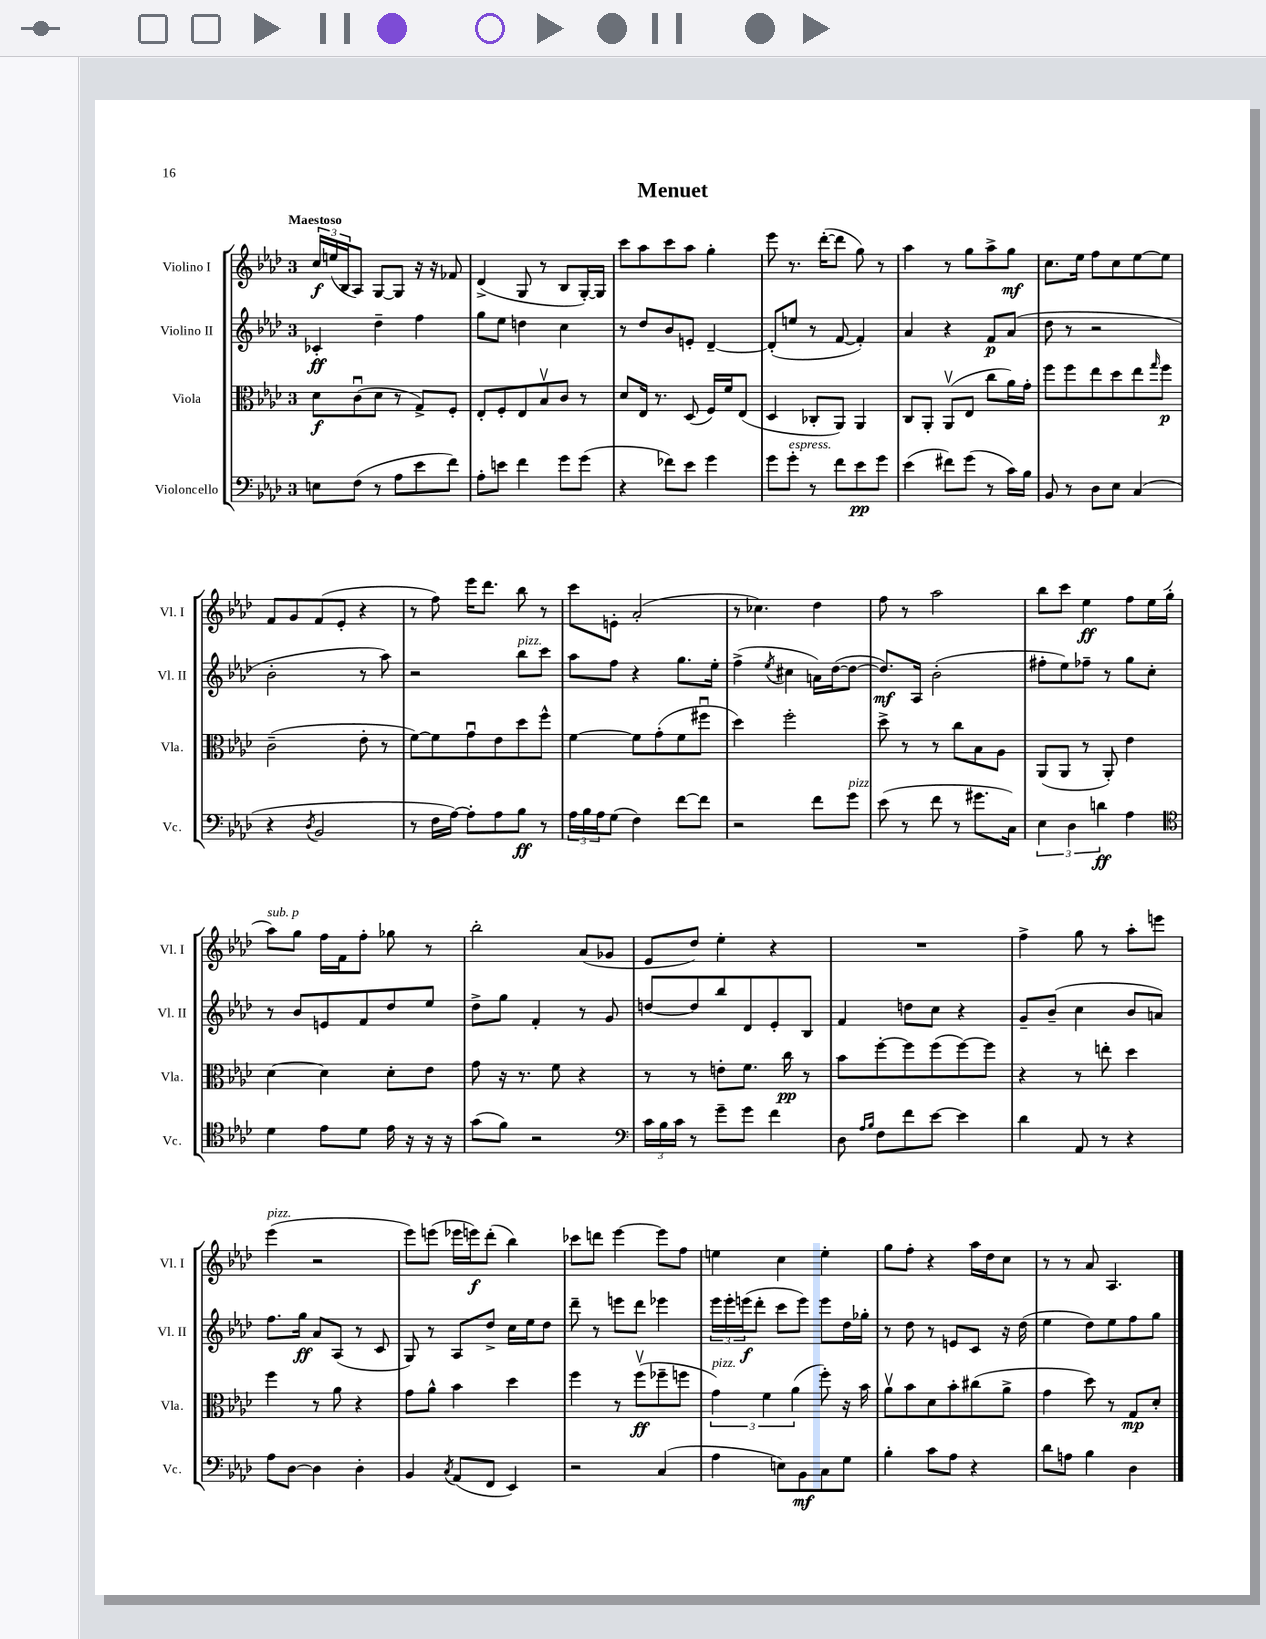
\header { title = "Menuet" }
<<
\new StaffGroup <<
\new Staff = "s0" \with { instrumentName = "Violino I" shortInstrumentName = "Vl. I" } {
    \clef treble \key aes \major \once \override Staff.TimeSignature.style = #'single-digit \time 3/4 \tempo "Maestoso"
    \tuplet 3/2 { c''16\f e''16( bes16 } aes8) g8~ g8 r16 r16 fes'8 |
    des'4->( g8 r8 bes8 g16~-.) g16 |
    c'''8 aes''8 c'''8 aes''8 g''4-. |
    ees'''8 r8. des'''16~-.( des'''8 g''8) r8 |
    aes''4 r8 g''8 aes''8-> g''8\mf |
    c''8. ees''16 f''8 c''8 ees''8~ ees''8 |
    f'8 g'8 f'8( ees'8-. r4 |
    r8 f''8) ees'''16 des'''8. bes''8 r8 |
    c'''8 e'8-. aes'2-.( |
    r8 ces''4.) des''4 |
    f''8 r8 aes''2 |
    bes''8 c'''8 ees''4\ff f''8 ees''16 g''16-.( |
    aes''8^\markup { \italic "sub. p" }) g''8 f''16 f'16 f''8-. ges''8 r8 |
    bes''2-. aes'8( ges'8 |
    ees'8 des''8) ees''4-. r4 |
    R2. |
    f''4-> g''8 r8 aes''8-. e'''8 |
    ees'''4^\markup { \italic "pizz." }( r2 |
    ees'''8) e'''8( ees'''16 e'''16\f) des'''8-.( bes''4) |
    ces'''8 d'''8 ees'''4~ ees'''8 f''8 |
    e''4 c''4 e''4-. |
    g''8 f''8-. r4 aes''16 des''16 c''8 |
    r8 r8 aes'8 aes4. \bar "|." |
}
\new Staff = "s1" \with { instrumentName = "Violino II" shortInstrumentName = "Vl. II" } {
    \clef treble \key aes \major \once \override Staff.TimeSignature.style = #'single-digit \time 3/4
    ces'4-.\ff des''4-- f''4 |
    g''8 ees''8 d''4 c''4 |
    r8 des''8 bes'8 e'8-. des'4~-- |
    des'8-.( e''8 r8 f'8~ f'4-.) |
    aes'4 r4 f'8\p aes'8( |
    des''8 r8 r2 |
    bes'2-. r8 aes''8) |
    r2 bes''8^\markup { \italic "pizz." } c'''8 |
    aes''8 f''8 r4 g''8. ees''16-. |
    f''4->( \acciaccatura { ees''8 } cis''4 a'16) des''16~( des''8~ |
    des''8.\mf) aes16 bes'2-.( |
    fis''8-. ees''8) fes''8-- r8 g''8 c''8-. |
    r8 bes'8 e'8 f'8 des''8 ees''8 |
    des''8-> g''8 f'4-. r8 g'8 |
    d''8~ d''8 bes''8 des'8 ees'8-. bes8 |
    f'4 d''8 c''8 r4 |
    g'8-- bes'8--( c''4 bes'8 a'8) |
    f''8. g''16\ff aes'8 aes8( r8 c'8 |
    g8) r8 aes8 des''8-> c''16 ees''16 des''8 |
    des'''8-- r8 e'''8 des'''8 ees'''4 |
    \tuplet 3/2 { ees'''16 ees'''16-. e'''16\f( } des'''8-. c'''8 e'''8) e'''8 des''16 ges''16-. |
    r8 des''8 r8 e'8 c'8 r16 des''16( |
    ees''4 des''8) ees''8 f''8 g''8 \bar "|." |
}
\new Staff = "s2" \with { instrumentName = "Viola" shortInstrumentName = "Vla." } {
    \clef alto \key aes \major \once \override Staff.TimeSignature.style = #'single-digit \time 3/4
    des'8\f c'8\downbow( des'8 r8 g8->) f8-. |
    ees8-. f8-. ees8 bes8\upbow c'8 r8 |
    des'8 ees16 r8. des8( f16) f'16 ees8( |
    des4 ces8-. aes,8) aes,4 |
    c8 aes,8-. aes,8\upbow( ees8 c''8 aes'16) g'16-. |
    f''8 f''8 ees''8 des''8 ees''8 \grace { g''16 } f''8\p |
    c'2--( ees'8-. r8 |
    f'8~) f'8 g'8\downbow ees'8 des''8 f''8-^ |
    f'4~ f'8 g'8-.( f'8 fis''8\downbow |
    des''4) f''2-. |
    des''8-> r8 r8 c''8 bes8 aes8 |
    aes,8( aes,8 r8 aes,8-.) ees'4 |
    des'4~ des'4 des'8-. ees'8 |
    g'8 r16 r8. f'8 r4 |
    r8 r8 e'8-. f'8. c''16\pp r8 |
    bes'8 f''8~-. f''8 f''8( f''8~) f''8 |
    r4 r8 e''8-. des''4 |
    f''4 r8 aes'8 r4 |
    g'8 aes'8-^ bes'4 des''4 |
    f''4 r8 f''8\upbow\ff( fes''8-- f''8 |
    \tuplet 3/2 { g'4^\markup { \italic "pizz." }) f'4 aes'4( } f''8-.) r16 bes'16 |
    aes'8\upbow bes'8 des'8 bes'8-. cis''8( aes'8-> |
    g'4 des''8) r8 g8\mp des'8-. \bar "|." |
}
\new Staff = "s3" \with { instrumentName = "Violoncello" shortInstrumentName = "Vc." } {
    \clef bass \key aes \major \once \override Staff.TimeSignature.style = #'single-digit \time 3/4
    e8 f8( r8 aes8 ees'8 f'8) |
    aes8-. e'8 f'4 g'8 g'8( |
    r4 fes'8) ees'8 g'4 |
    g'8 g'8-.^\markup { \italic "espress." } r8 f'8 ees'8\pp g'8 |
    ees'4( fis'8) g'8( r8 c'16) bes16 |
    bes,8 r8 des8 ees8 c4( |
    r4 \acciaccatura { des8 } bes,2 |
    r8 f16 aes16~) aes8-. aes8 bes8\ff r8 |
    \tuplet 3/2 { aes16 bes16 aes16 } g8( f4) f'8~ f'8 |
    r2 f'8 g'8^\markup { \italic "pizz." } |
    ees'8( r8 f'8 r8 gis'8. c16) |
    \tuplet 3/2 { ees4 des4 d'4\ff } aes4 |
    \clef tenor des'4 ees'8 des'8 ees'16 r16 r16 r16 |
    g'8( f'8) r2 |
    \clef bass \tuplet 3/2 { c'16 bes16 c'16 } r8 g'8-- g'8 f'4 |
    des8 \grace { aes16 bes16 } f8 f'8 ees'8~ ees'4 |
    des'4 aes,8 r8 r4 |
    aes8 des8~ des4 des4-. |
    bes,4 \acciaccatura { c8 } aes,8( f,8 ees,4) |
    r2 c4( |
    aes4 e8) bes,8\mf c8 g8 |
    bes4-. c'8 aes8 r4 |
    des'8 a8 bes4 des4 \bar "|." |
}
>>
>>
\layout { \context { \Score \remove "Bar_number_engraver" } }
